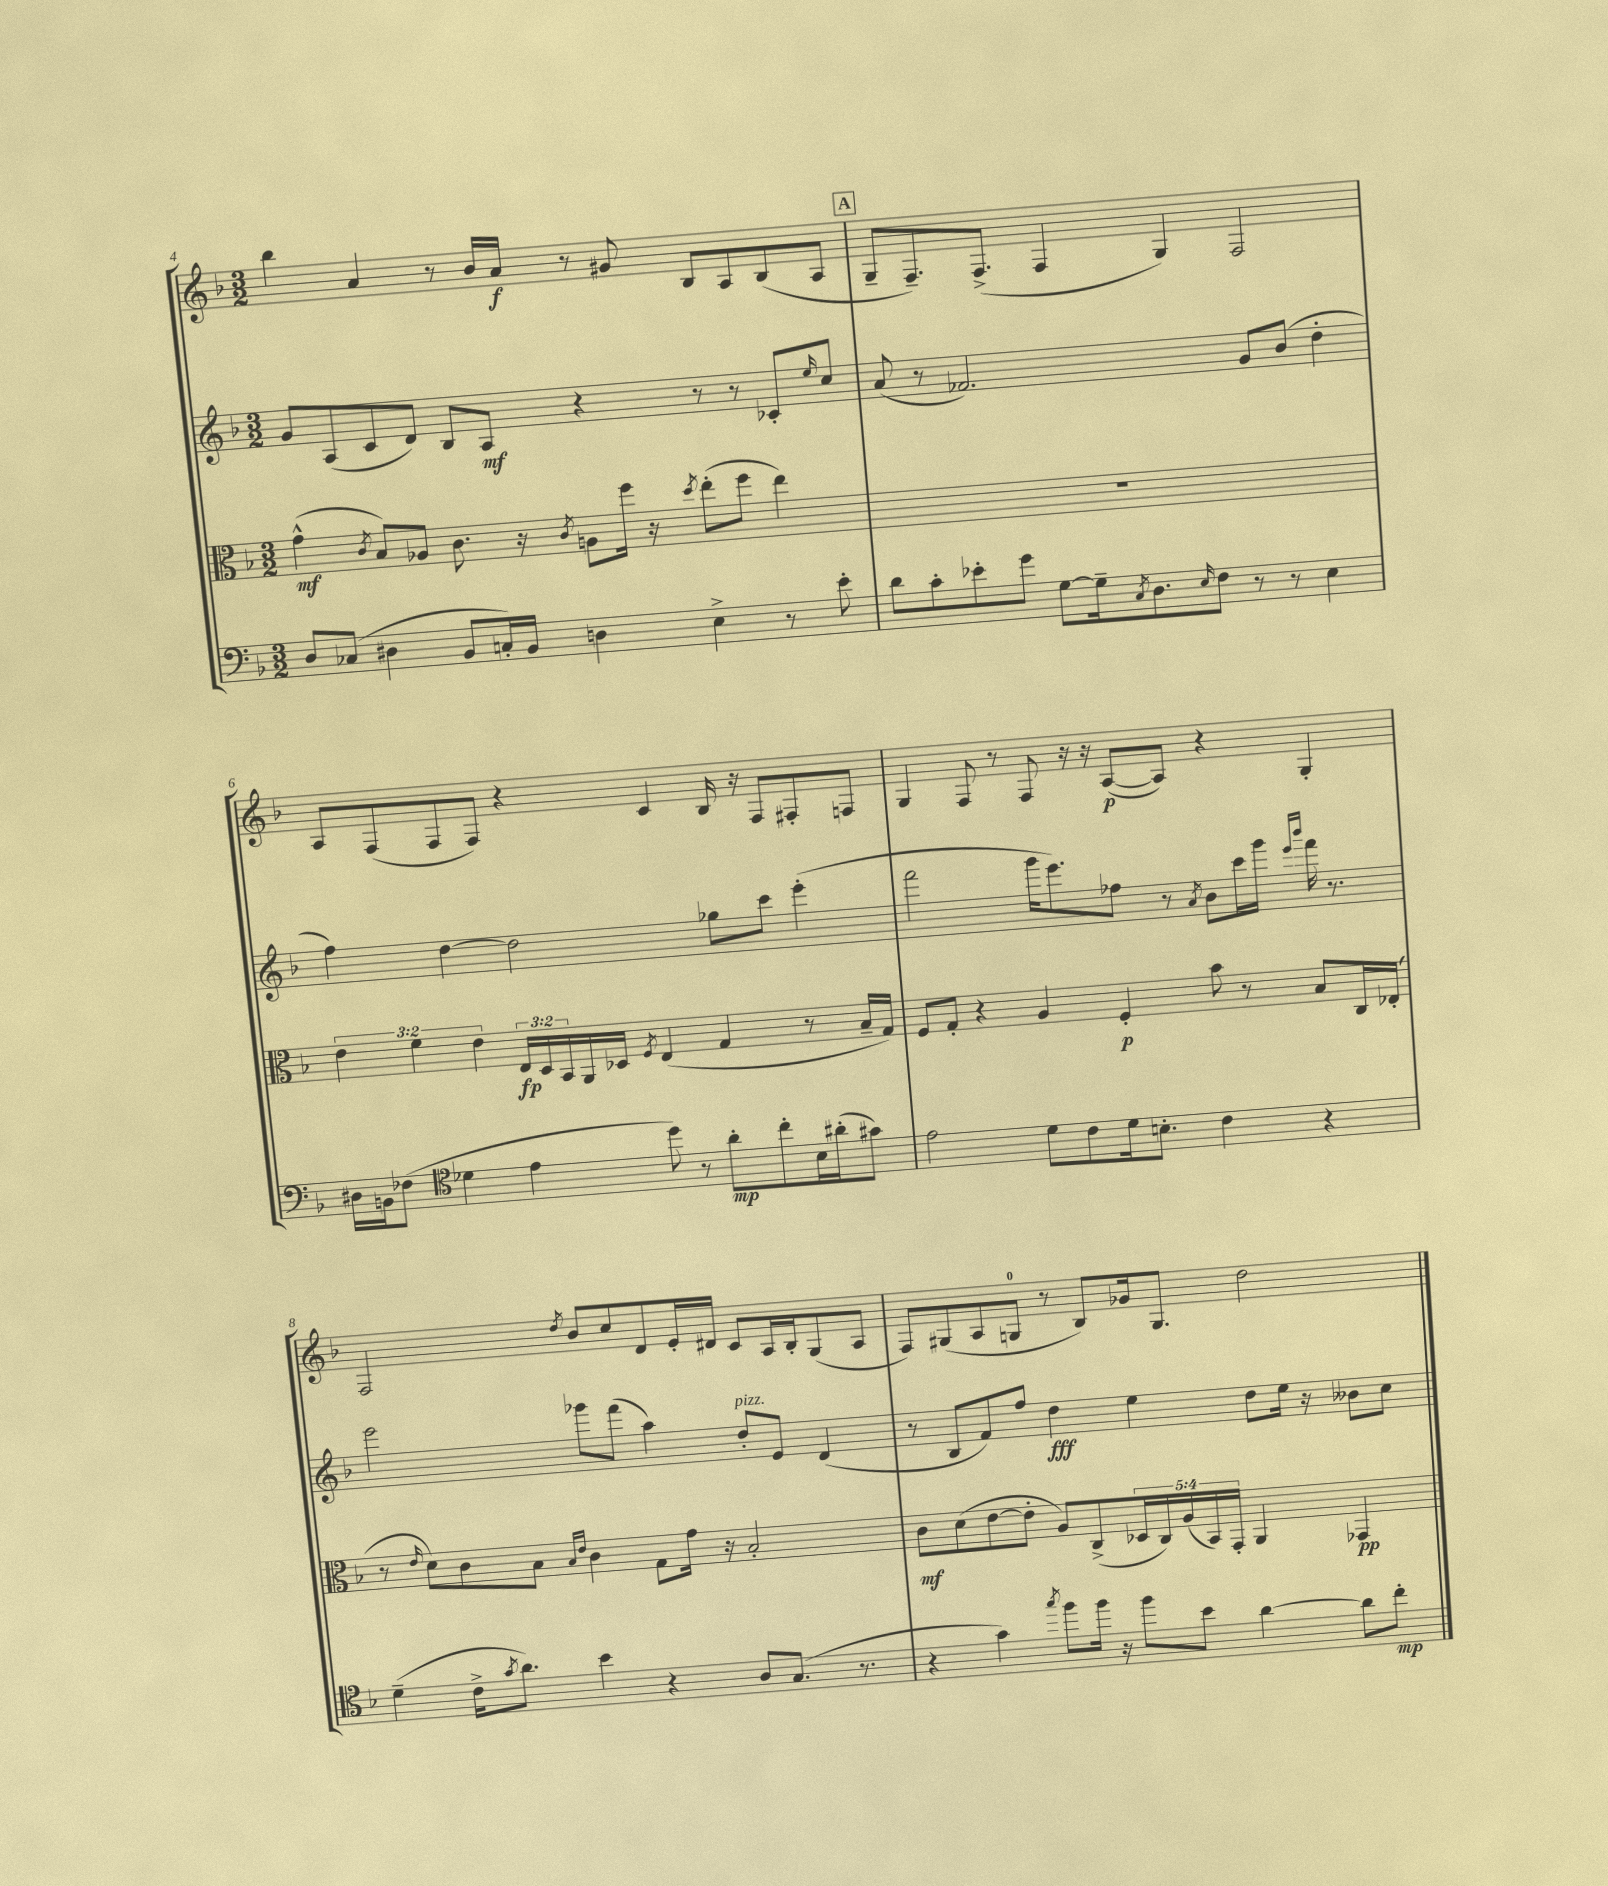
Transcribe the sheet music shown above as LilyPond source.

<<
\new StaffGroup <<
\new Staff = "s0" {
    \clef treble \key f \major \numericTimeSignature \time 3/2
    bes''4 a'4 r8 bes'16 a'16\f r8 gis'8 bes8 a8 bes8( a8 |
    \mark \markup { \box "A" } g8-- f8.--) f8.->( f4 g4) f2 |
    a8 f8( f8 f8) r4 c'4 bes16 r16 f8 fis8-. f8 |
    g4 f8 r8 f8 r16 r16 a8~\p( a8) r4 g4-. |
    f2 \acciaccatura { d''8 } bes'8 c''8 d'8 e'16-. dis'16 c'8 a16 bes16-. g8( a8 |
    f8) gis8( a8 g8-0 r8 bes8) ges'16 g8. d''2 \bar "|." |
}
\new Staff = "s1" {
    \clef treble \key f \major \numericTimeSignature \time 3/2
    g'8 a8( c'8 d'8) bes8 a8\mf r4 r8 r8 ces'8-. \grace { e''16 } c''8 |
    \mark \markup { \box "A" } a'8( r8 fes'2.) g'8 bes'8( d''4-. |
    f''4) d''4~ d''2 ges''8 c'''8 e'''4-.( |
    f'''2 g'''16 e'''8.) fes''8 r8 \acciaccatura { a'8 } bes'8 c'''16 g'''16 \grace { e'''16 bes'''16 } f'''16 r8. |
    e'''2 ges'''8 f'''8( a''4) d''8-.^\markup { \italic "pizz." } e'8 d'4( |
    r8 bes8 f'8) f''8 d''4\fff e''4 d''8 e''16 r16 beses'8 c''8 \bar "|." |
}
\new Staff = "s2" {
    \clef alto \key f \major \numericTimeSignature \time 3/2 \override Staff.TupletNumber.text = #tuplet-number::calc-fraction-text
    g'4-^\mf( \acciaccatura { c'8 } bes8) aes8 c'8. r16 \acciaccatura { c'8 } a8 f''16 r16 \acciaccatura { d''8 } e''8-.( f''8 e''4) |
    \mark \markup { \box "A" } R1. |
    \tuplet 3/2 { e'4 f'4 e'4 } \tuplet 3/2 { e16\fp d16 bes,16 } a,16 des16 \acciaccatura { f8 } e4( g4 r8 bes16-- g16) |
    f8 g8-. r4 a4 f4-.\p bes'8 r8 bes8 c16 ees16-.( |
    r8 \grace { e'16 } d'8) c'8 bes8 \grace { bes16 e'16 } c'4 g8 g'16 r16 bes2-. |
    c'8\mf d'8( e'8~ e'8-. a8) c8->( \tuplet 5/4 { des16 c16) a16( bes,16) g,16-. } a,4 ges,4\pp \bar "|." |
}
\new Staff = "s3" {
    \clef bass \key f \major \numericTimeSignature \time 3/2
    d8 ces8( dis4 bes,8 c16-.) bes,16 d4 e4-> r8 e'8-. |
    \mark \markup { \box "A" } d'8 c'8-. ees'8-. g'8 g8~ g16-- \acciaccatura { c8 } d8. \grace { e16 } f8 r8 r8 e4 |
    dis16 b,16 fes8( \clef tenor des'4 e'4 d''8) r8 a'8-.\mp c''8-. bes16 ais'16-.( gis'8) |
    e'2 d'8 c'8 d'16 b8.-. c'4 r4 |
    d'4--( c'16-> \acciaccatura { g'8 } a'8.) bes'4 r4 a8 g8.( r8. |
    r4 g'4) \acciaccatura { g''8 } f''8 f''16 r16 f''8 bes'8 a'4~ a'8 c''8-.\mp \bar "|." |
}
>>
>>
\layout { \context { \Score currentBarNumber = #4 } }
